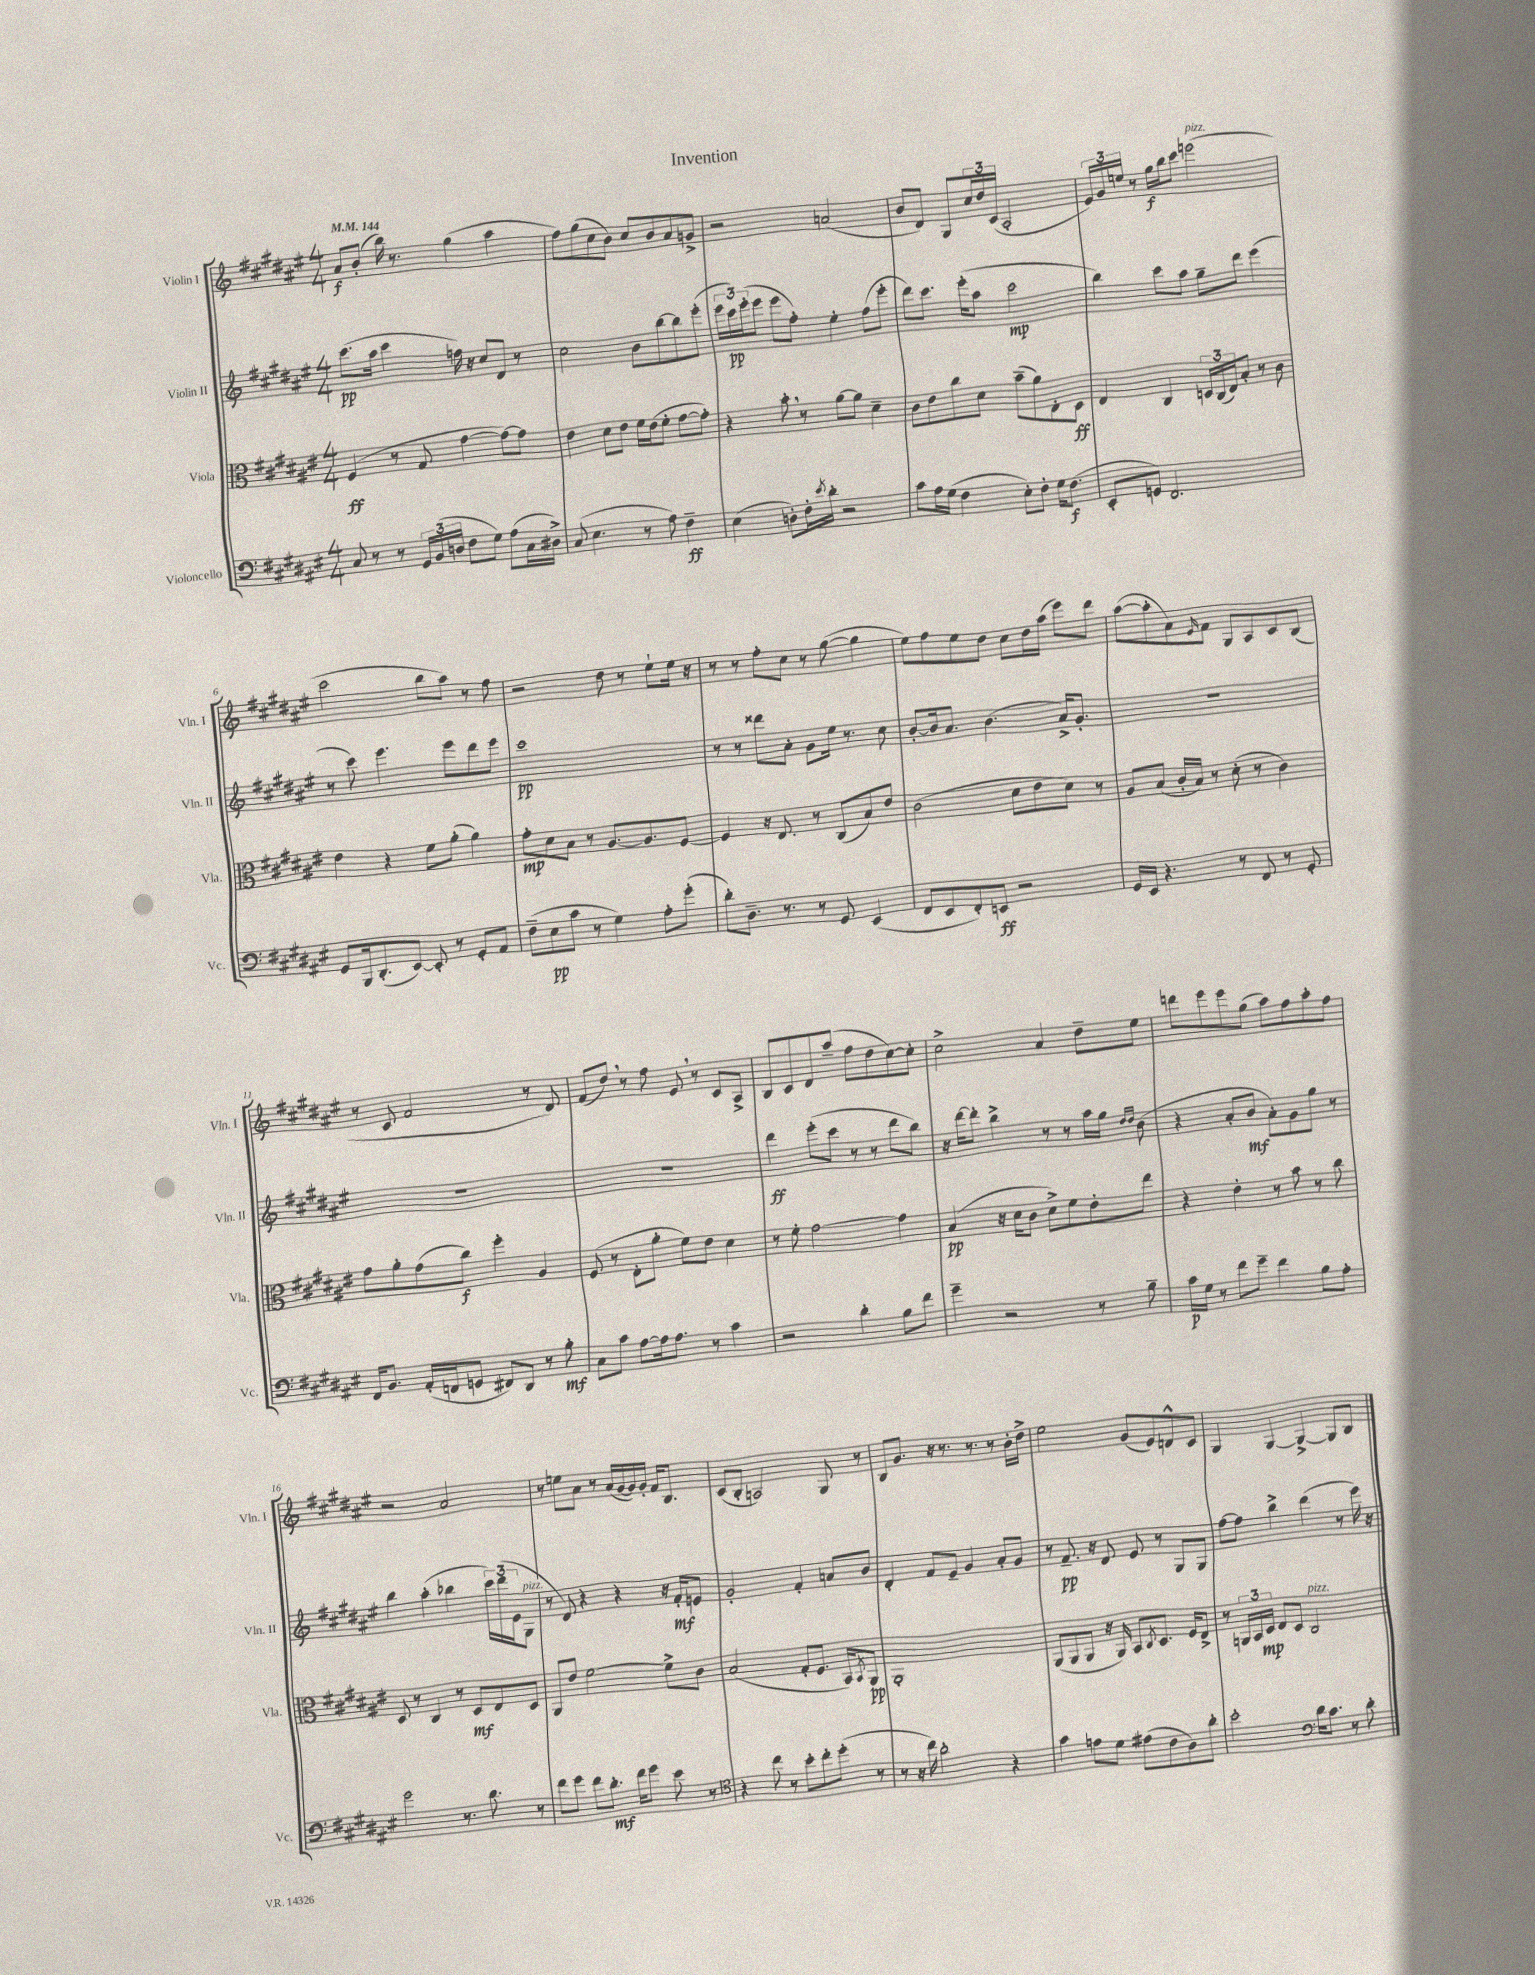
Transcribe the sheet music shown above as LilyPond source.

\header { title = "Invention" }
<<
\new StaffGroup <<
\new Staff = "s0" \with { instrumentName = "Violin I" shortInstrumentName = "Vln. I" } {
    \clef treble \key fis \major \numericTimeSignature \time 4/4 \tempo 4 = 144
    ais'8\f b'8-.( b''16) r8. gis''4( ais''4 |
    fis''8) gis''8( cis''8 b'8) cis''8 b'8 ais'8 g'8-> |
    r2 a'2( |
    b'8 dis'8) gis8 \tuplet 3/2 { cis''16 dis''16 cis'16( } ais2-. |
    \tuplet 3/2 { eis'16) gis'16 e''16 } r8 gis''16\f b''16 cis'''8 e'''2^\markup { \italic "pizz." }( |
    cis'''2 b''8 ais''8) r8 fis''8 |
    r2 dis''8 r8 eis''8-! eis''16 r16 |
    r8 r8 fis''8-. cis''8 r8 gis''8~( gis''4 |
    eis''8) fis''8 eis''8 dis''8 cis''8 dis''16 ais''16( eis'''8) dis'''8 |
    ais''8~( ais''8-. ais'8) \grace { eis'16 } fis'8 gis8 ais8 cis'8 b8( |
    r8 cis'8 fis'2 r8 dis'8) |
    fis'8( dis''8) \breathe r8 fis''8 eis'8 \breathe r8 cis'8 ais8-> |
    b8 cis'8 dis'8 ais''8--( fis''8 dis''8 cis''8~) cis''8-. |
    cis''2-> ais'4 dis''8-- eis''8 |
    d'''8 eis'''8 eis'''8 gis''8( ais''8) fis''8 ais''8-. fis''8 |
    r2 ais'2 |
    r8 e''8 ais'8 r8 ais'16( gis'16~ gis'16) gis'16-. fis'16 b8. |
    cis'8( b8-. a2) gis8 r8 |
    b8 gis'8. r16 r8. r8. r8 b'16-. dis''16-> |
    eis''2 gis'8( eis'8) d'8-^ cis'8 |
    gis4 gis4~ gis4~-> gis8 b8 \bar "|." |
}
\new Staff = "s1" \with { instrumentName = "Violin II" shortInstrumentName = "Vln. II" } {
    \clef treble \key fis \major \numericTimeSignature \time 4/4
    cis'''8.\pp( ais''16 cis'''4 f''16) r16 cis''8 dis'8 r8 |
    cis''2 b'8 b''8~ b''8 eis'''8-.( |
    \tuplet 3/2 { eis'''16 cis'''16\pp) eis'''16-.( } eis'''8 eis'''8 fis''8-.) eis''4-. fis''8( eis'''8-. |
    dis'''8) cis'''8. eis'''16-.( ais''8 cis'''2\mp |
    b''4) cis'''8 ais''8 gis''8-- dis'''8 eis'''4( |
    r8 cis'''8) eis'''4. eis'''8 dis'''8 eis'''8 |
    cis'''1\pp |
    r8 r8 disis'''8 ais'8-. gis'8 eis''16 r8. cis''8 |
    b'8~-. b'16 ais'8. b'4.( ais'16->) gis'8.-. |
    R1 |
    R1 |
    R1 |
    dis'''4\ff eis'''8-.( cis'''8 r8 r8 dis'''8 b''8) |
    r16 dis'''16~ dis'''8-. b''4-> r8 r8 ais''16 gis''16 \grace { dis''16 dis''16 } b'8( |
    r4 ais'8-. b'8\mf ais'8-.) gis'8 gis''8 r8 |
    b''4 ais''4-.( bes''4 \tuplet 3/2 { cis'''16) dis'''16( eis'16 } gis8^\markup { \italic "pizz." } |
    r8 dis'8) r4 r4 r16 fis'16-.\mf e'8 |
    gis'2-. fis'4-. a'8 b'8 |
    dis'4-. fis'8 eis'8-- gis'4 ais'8-. gis'8 |
    r8 fis'8.--\pp r16 dis'8 eis'8 r8 gis8 gis8 |
    fis''8~ fis''8 b''4-> dis'''4( r8 eis'''16) r16 \bar "|." |
}
\new Staff = "s2" \with { instrumentName = "Viola" shortInstrumentName = "Vla." } {
    \clef alto \key fis \major \numericTimeSignature \time 4/4
    fis4\ff( r8 gis8 gis'4~ gis'8~) gis'8 |
    eis'4 dis'8 eis'8 fis'16 eis'16( fis'8-. gis'8~ gis'8-.) |
    r4 b'8-. \breathe r8 ais'8~ ais'8 dis'4-- |
    cis'8 eis'8 cis''8 dis'8 b'8--( ais'8) eis8-. dis8\ff |
    eis4 cis4 \tuplet 3/2 { d16 cis16( eis16) } b8-. r8 cis'8 |
    eis'4 r4 fis'8 ais'8-.( ais'4) |
    gis'8-.\mp dis'8 b8 r8 ais8.~ ais8. fis8~ |
    fis4 r16 eis8. r8 cis8( b8) eis'8 |
    cis'2( dis'8 eis'8 dis'8) r8 |
    ais8 b8( cis'16-. b16) r8 dis'8-.( r8 cis'4) |
    gis'8 ais'8-. gis'8( cis''8\f) fis''4-. ais4 |
    fis8( r8 eis8-. ais'8-. fis'8) eis'8 dis'4 |
    r8 fis'8-. gis'2~ gis'4 |
    b4\pp( r16 dis'16 cis'8 dis'8->) fis'8 eis'8-. eis''8 |
    r4 eis'4-. r8 b'8 r8 cis''8 |
    dis8 r8 cis4 r8 dis8\mf eis8 dis8 |
    ais,8 eis'8 fis'2~ fis'8-> cis'8 |
    b2( gis8-. fis8. b,16) \acciaccatura { b,8 } ais,8\pp |
    ais,1-. |
    ais,8( ais,8 ais,8 r16 ais,16) b,8 \acciaccatura { cis8 } dis8. fis16 eis8-> |
    r8 \tuplet 3/2 { a,16 b,16 dis16\mp } eis8 dis8 cis2^\markup { \italic "pizz." } \bar "|." |
}
\new Staff = "s3" \with { instrumentName = "Violoncello" shortInstrumentName = "Vc." } {
    \clef bass \key fis \major \numericTimeSignature \time 4/4
    cis8 r8 r8 \tuplet 3/2 { gis,16 b,16( d16 } fis8 gis8) ais8( cis16 dis16->) |
    cis8( eis4. r8 ais8) fis4--\ff |
    eis4( d8-.) fis16-. \acciaccatura { eis'8 } dis'16-. r2 |
    cis'8 ais16 gis16( fis4 eis8-.) fis8-. gis16 fis8.\f( |
    eis,8-. g,8) fis,2. |
    gis,8 b,,16 dis,8.-.( eis,8~) eis,8-. r8 gis,8-. ais,8 |
    fis8--( eis8\pp cis'8 r8 gis4) ais8-. gis'8-.( |
    dis'8-.) dis8.-- r8. r8 gis,8 eis,4( |
    fis,8 eis,8 fis,8-.) e,8\ff r2 |
    gis,16 eis,16 r4. r8 fis,8 r8 gis,8-. |
    fis,16 b,8. ais,16-.( f,16 g,8 fis,8) dis,8 r8 b8-.\mf |
    cis8 cis'8 ais8~ ais16 ais8. r8 cis'4 |
    r2 dis'4-. b8 fis'8 |
    gis'4-- r2 r8 b8-- |
    cis'16\p gis16 r8 fis'8 gis'8-- fis'4 b8 ais8-. |
    gis'2 r8. dis'8. r8 |
    fis'8 gis'8 fis'8 dis'8.-.\mf fis'16 gis'8 eis'8 r8 |
    \clef tenor r4 cis''8 r8 b'8-. cis''8-. dis''8-.( r8 |
    r8 r16 cis''16) ais'2-. r4 |
    gis'4 e'8 dis'8 eis'8( cis'8 ais8) ais'8-. |
    b'2-. \clef bass dis'16 cis'8. r8 dis'8-. \bar "|." |
}
>>
>>
